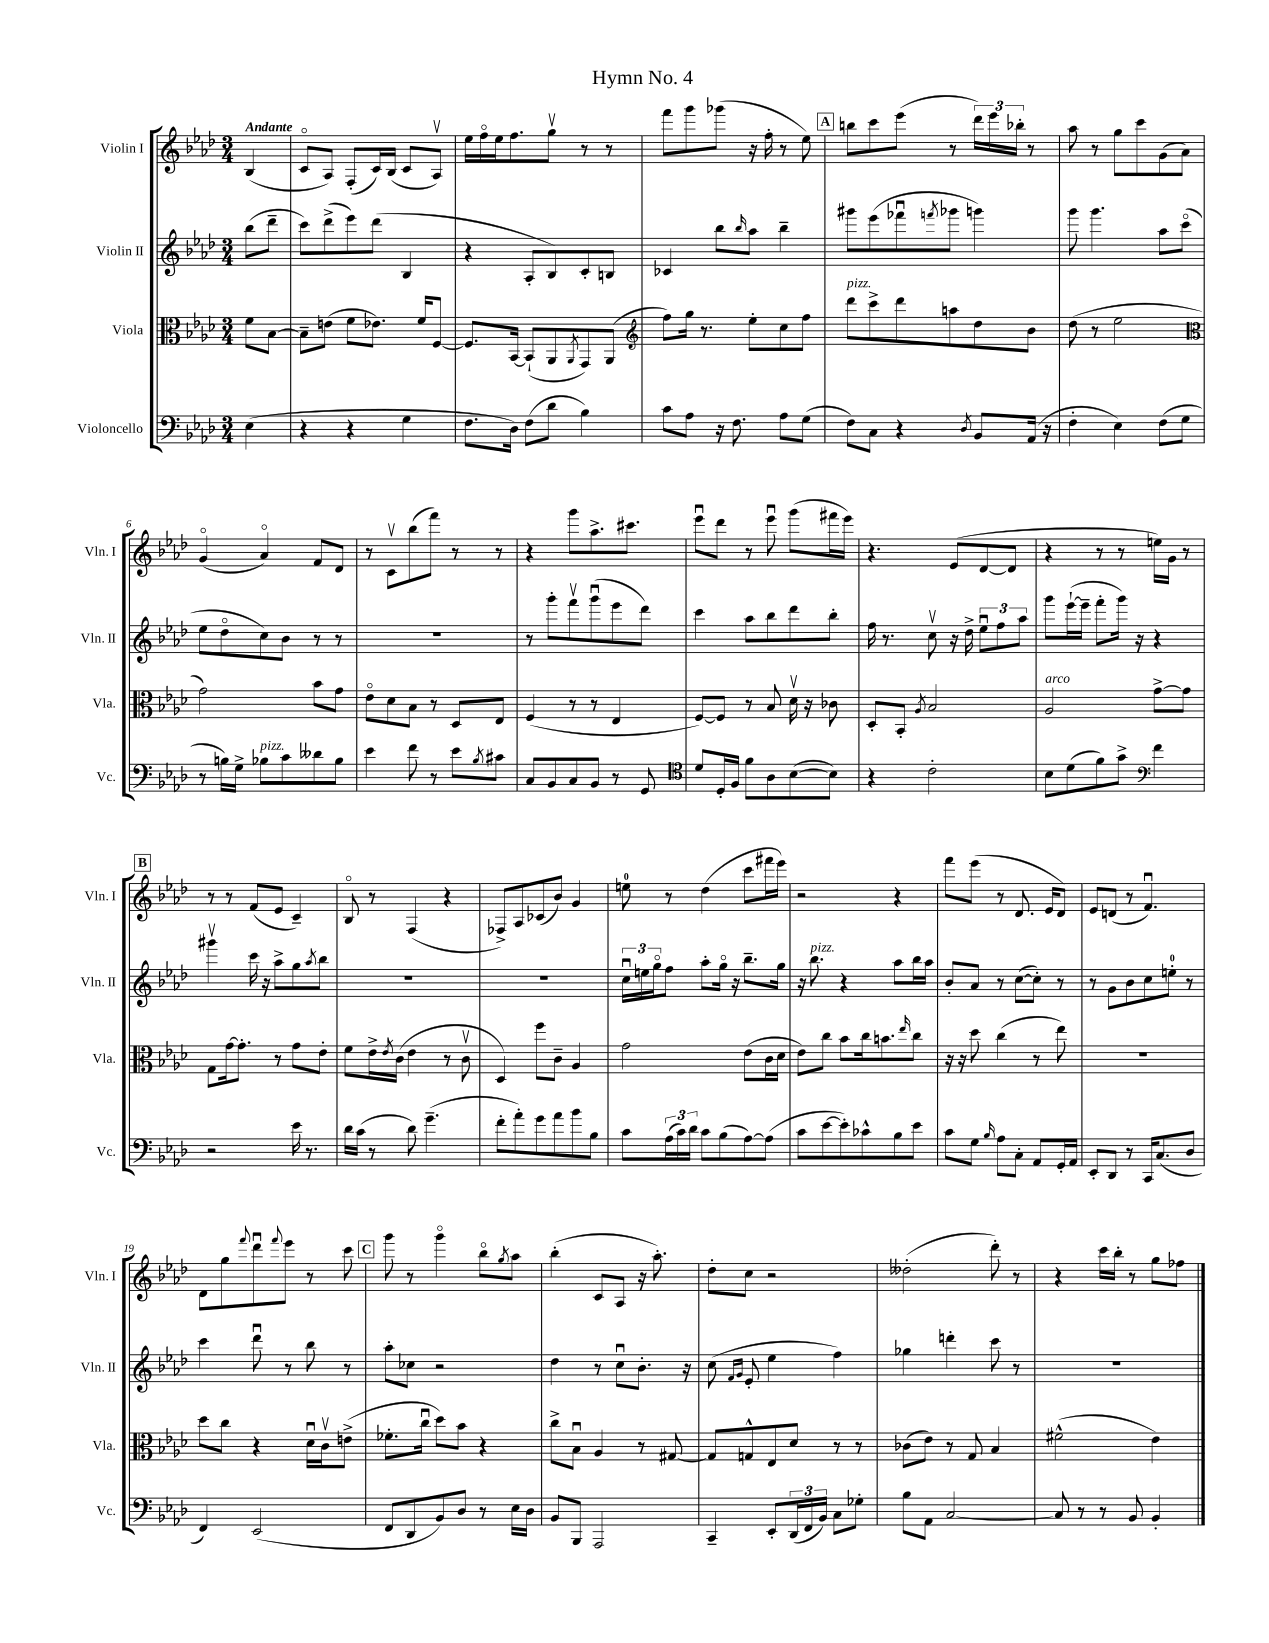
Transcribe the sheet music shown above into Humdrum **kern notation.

**kern	**kern	**kern	**kern
*part4	*part3	*part2	*part1
*staff4	*staff3	*staff2	*staff1
*I"Violoncello	*I"Viola	*I"Violin II	*I"Violin I
*I'Vc.	*I'Vla.	*I'Vln. II	*I'Vln. I
*clefF4	*clefC3	*clefG2	*clefG2
*k[b-e-a-d-]	*k[b-e-a-d-]	*k[b-e-a-d-]	*k[b-e-a-d-]
*M3/4	*M3/4	*M3/4	*M3/4
=	=	=	=
!	!	!	!LO:TX:a:B:t=Andante
(4E-\	8f\L	(8bb-\L	(4B-/
.	[8B-\J	8ddd-~\J	.
=1	=1	=1	=1
4r	8B-~\L]	8ccc\L)	8c/L
.	(8en\J	(8ddd-^\	8A-/J)
4r	8f\L	8eee-\)	(8F'/L
.	8.e-X\J)	(8ddd-\J	16c/L)
.	.	.	(16B-/JJ
4G\	.	4B-/	8c/L
.	16f/KL	.	.
.	[8F/J	.	8A-v/J)
=2	=2	=2	=2
8.F\L	8.F/L]	4r	16ee-\LL
.	.	.	16ff\
.	.	.	16ee-\J
16D-\Jk)	[16BB-/Jk	.	8.ff\
(8F\L	(8BB-`/L]	8A-'/L	.
8d-\J	8AA-/	8B-/)	8ggv\J
.	8qAA-/	.	.
4B-\)	8GG/)	8c'/	8r
.	(8AA-/J	8Bn/J	8r
=3	=3	=3	=3
*	*clefG2	*	*
8c\L	8ff\L)	4c-X/	8fff\L
8A-\J	16gg\Jk	.	8ggg\
.	8.r	.	.
16r	.	8bb-\L	(8ggg-X\J
8.F\	.	.	.
.	.	16qqbb-/	.
.	8ee-'\L	8aa-\J	16r
.	.	.	16ff'\
8A-\L	8cc\	4bb-~\	8r
(8G\J	8ff\J	.	8ee-\)
!!LO:REH:place=s1:t=A
=4	=4	=4	=4
!	!LO:TX:a:i:t=pizz.	!	!
8F\L)	8ddd-\L	8ggg#X\L	8bbn\L
8C\J	8ccc^\	(8eee-\	8ccc\
4r	8ddd-\	8fff-Xu\	(8eee-\J
.	.	8qfffn/	.
.	8aan\	8ggg-X\J	8r
8qD-/	.	.	.
8BB-/L	8dd-\	4gggn\)	24ddd-\LL)
.	.	.	24eee-\
.	.	.	24bb-X'\JJ
(16AA-/Jk	8b-\J	.	8r
16r	.	.	.
=5	=5	=5	=5
4F'\	(8dd-\	8ggg\	8aa-\
.	8r	4.ggg\	8r
4E-\)	2ee-\	.	8gg\L
.	.	.	8ccc\
(8F\L	.	8aa-\L	(8g\
8G\J	.	(8ccc\J	8a-\J)
!!LO:LB:g=z
=6	=6	=6	=6
*	*clefC3	*	*
8r	2g\)	8ee-\L	(4g/
16Bn\LL)	.	8dd-\	.
16G^\JJ	.	.	.
!LO:TX:a:i:t=pizz.	!	!	!
8B-X\L	.	8cc\)	4a-/)
8c\	.	8b-\J	.
8d--X\	8b-\L	8r	8f/L
8B-\J	8g\J	8r	8d-/J
=7	=7	=7	=7
4e-\	8e-\L	2.r	8r
.	8d-\	.	8cv\L
8f\	8B-\J	.	(8bb-\
8r	8r	.	8fff\J)
8e-\L	8D-/L	.	8r
8qB-/	.	.	.
8c#X\J	8E-/J	.	8r
=8	=8	=8	=8
8C/L	(4F/	8r	4r
8BB-/	.	8ggg'\L	.
8C/	8r	8fffv\	8ggg\L
8BB-/J	8r	(8gggu\	8.aa-^\
8r	4E-/	8eee-\	.
.	.	.	8.ccc#X\J
8GG/	.	8ddd-\J)	.
=9	=9	=9	=9
*clefC4	*	*	*
8d-/L	[8F/L)	4ccc\	8eee-u\L
16D-'/L	8F/J]	.	8ddd-\J
16F/JJ	.	.	.
8f\L	8r	8aa-\L	8r
8A-\	8B-/	8bb-\	8eee-u\
([8B-\	16d-v\	8ddd-\	(8ggg\L
.	16r	.	.
8B-\J])	8c-X\	8bb-'\J	16fff#X\L
.	.	.	16eee-\JJ)
=10	=10	=10	=10
4r	8D-'/L	16ff\	4.r
.	.	8.r	.
.	8BB-'/J	.	.
.	8qA-/	.	.
2c'\	2B-/	8ccv\	.
.	.	16r	(8e-/L
.	.	16dd-^\	.
.	.	12ee-u\L	[8d-/
.	.	12ff\	.
.	.	.	8d-/J]
.	.	12aa-\J	.
=11	=11	=11	=11
!	!LO:TX:a:i:t=arco	!	!
8B-\L	2A-/	8ggg\L	4r
(8d-\	.	([16eee-`\L	.
.	.	16eee-~\JJ]	.
8f\)	.	8fff'\L	8r
8g^\J	.	16ggg\Jk)	8r
.	.	16r	.
*clefF4	*	*	*
4f\	[8g^\L	4r	16een\LL)
.	.	.	16g\JJ
.	8g\J]	.	8r
!!LO:LB:g=z
!!LO:REH:place=s1:t=B
=12	=12	=12	=12
2r	8G\L	4ggg#Xv\	8r
.	[16g\k	.	8r
.	8.g'\J]	.	.
.	.	16ccc\	(8f/L
.	.	16r	.
.	8r	8aa-^\L	8e-/J
16e-\	8g\L	8gg\	4c~/)
8.r	.	.	.
.	.	8qaa-/	.
.	8e-'\J	8bb-\J	.
=13	=13	=13	=13
16d-\LL	8f\L	2.r	8B-/
(16c\JJ	.	.	.
8r	16e-^\L	.	8r
.	8qe-/	.	.
.	(16c\JJ	.	.
8d-\)	4e-\	.	(4F/
(4.g~\	.	.	.
.	8r	.	4r
.	8cv\	.	.
=14	=14	=14	=14
8f'\L	4D-/)	2.r	8F-X^/L)
8a-'\)	.	.	8A-/
8g\	8ff\L	.	(8c-X/
8a-\	8c~\J	.	8b-/J)
8b-\	4A-/	.	4g/
8B-\J	.	.	.
=15	=15	=15	=15
8c\L	2g\	24ccu\LL	8een\
.	.	24een\	.
.	.	24gg\J	.
(24A-\L	.	8ff\J	8r
24c\)	.	.	.
24d-\JJ	.	.	.
8c\L	.	8aa-'\L	(4dd-\
(8B-\	.	16gg\Jk	.
.	.	16r	.
[8A-\)	(8e-\L	8.bb-~\L	8ccc\L
(8A-\J]	16c\L	.	16fff#X\L
.	16d-\JJ	16gg\Jk	16eee-\JJ)
=16	=16	=16	=16
8c\L	8e-\L)	16r	2r
!	!	!LO:TX:a:i:t=pizz.	!
.	.	8.bb-\	.
[8e-\	8cc\J	.	.
8e-'\])	8b-\L	4r	.
8c-X^^\	16cc\k	.	.
.	8.bn\	.	.
8B-\	.	8aa-\L	4r
.	16qqee-/	.	.
8e-\J	8cc\J	16bb-\L	.
.	.	16aa-\JJ	.
=17	=17	=17	=17
8c\L	16r	8b-'/L	8fff\L
.	16r	.	.
8G\J	8dd-\	8a-/J	(8eee-\J
16qqB-/	.	.	.
8A-\L	(4cc\	8r	8r
8C'\J	.	([8cc\L	8.d-/
8AA-/L	8r	8cc'\J])	.
.	.	.	16e-/KL
16GG'/L	8ee-\)	8r	8d-/J)
16AA-/JJ	.	.	.
=18	=18	=18	=18
8EE-'/L	2.r	8r	8e-/L
8DD-/J	.	8g\L	(8dn/J
8r	.	8b-\	8r
16CC/KL	.	8cc\	4.fu/)
(8.C/	.	.	.
.	.	8een'\J	.
8D-/J	.	8r	.
!!LO:LB:g=z
=19	=19	=19	=19
4FF/)	8dd-\L	4ccc\	8d-\L
.	8cc\J	.	8gg\
.	.	.	8qqfff/
(2EE-/	4r	8ddd-u\	8ddd-u\
.	.	.	8qqfff/
.	.	8r	8eee-\J
.	16d-u\LL	8bb-\	8r
.	16cv\J	.	.
.	(8en^\J	8r	8ccc\
!!LO:REH:place=s1:t=C
=20	=20	=20	=20
8FF/L	8.f-X'\L	8aa-'\L	8ggg\
8DD-/	.	8cc-X\J	8r
.	16ccu\Jk	.	.
8BB-/)	8dd-\L)	2r	4ggg\
8D-/J	8b-\J	.	.
8r	4r	.	8bb-\L
.	.	.	8qgg/
16E-\LL	.	.	8aa-\J
16D-\JJ	.	.	.
=21	=21	=21	=21
8BB-/L	8cc^\L	4dd-\	(4bb-'\
8BBB-/J	8B-u\J	.	.
2AAA-/	4A-/	8r	8c/L
.	.	8ccu\L	8A-/J
.	8r	8.b-'\J	16r
.	.	.	8.aa-'\)
.	[8G#X/	.	.
.	.	16r	.
=22	=22	=22	=22
4CC~/	8G#/L]	(8cc\	8dd-'\L
.	.	16qqf/LL	.
.	.	16qqg/JJ	.
.	8Gn^^/	8e-'/	8cc\J
8EE-'/L	8E-/	4ee-\	2r
(24DD-/L	8d-/J	.	.
24FF/	.	.	.
24BB-/JJ)	.	.	.
8C\L	8r	4ff\)	.
8G-X'\J	8r	.	.
=23	=23	=23	=23
8B-\L	(8c-X\L	4gg-X\	(2dd--X'\
8AA-\J	8e-\J)	.	.
[2C/	8r	4dddn'\	.
.	8G/	.	.
.	4B-/	8ccc\	8ddd-'\)
.	.	8r	8r
=24	=24	=24	=24
8C/]	(2f#X^^\	2.r	4r
8r	.	.	.
8r	.	.	16ccc\LL
.	.	.	16bb-'\JJ
8BB-/	.	.	8r
4BB-'/	4e-\)	.	8gg\L
.	.	.	8ff-X\J
==	==	==	==
*-	*-	*-	*-
